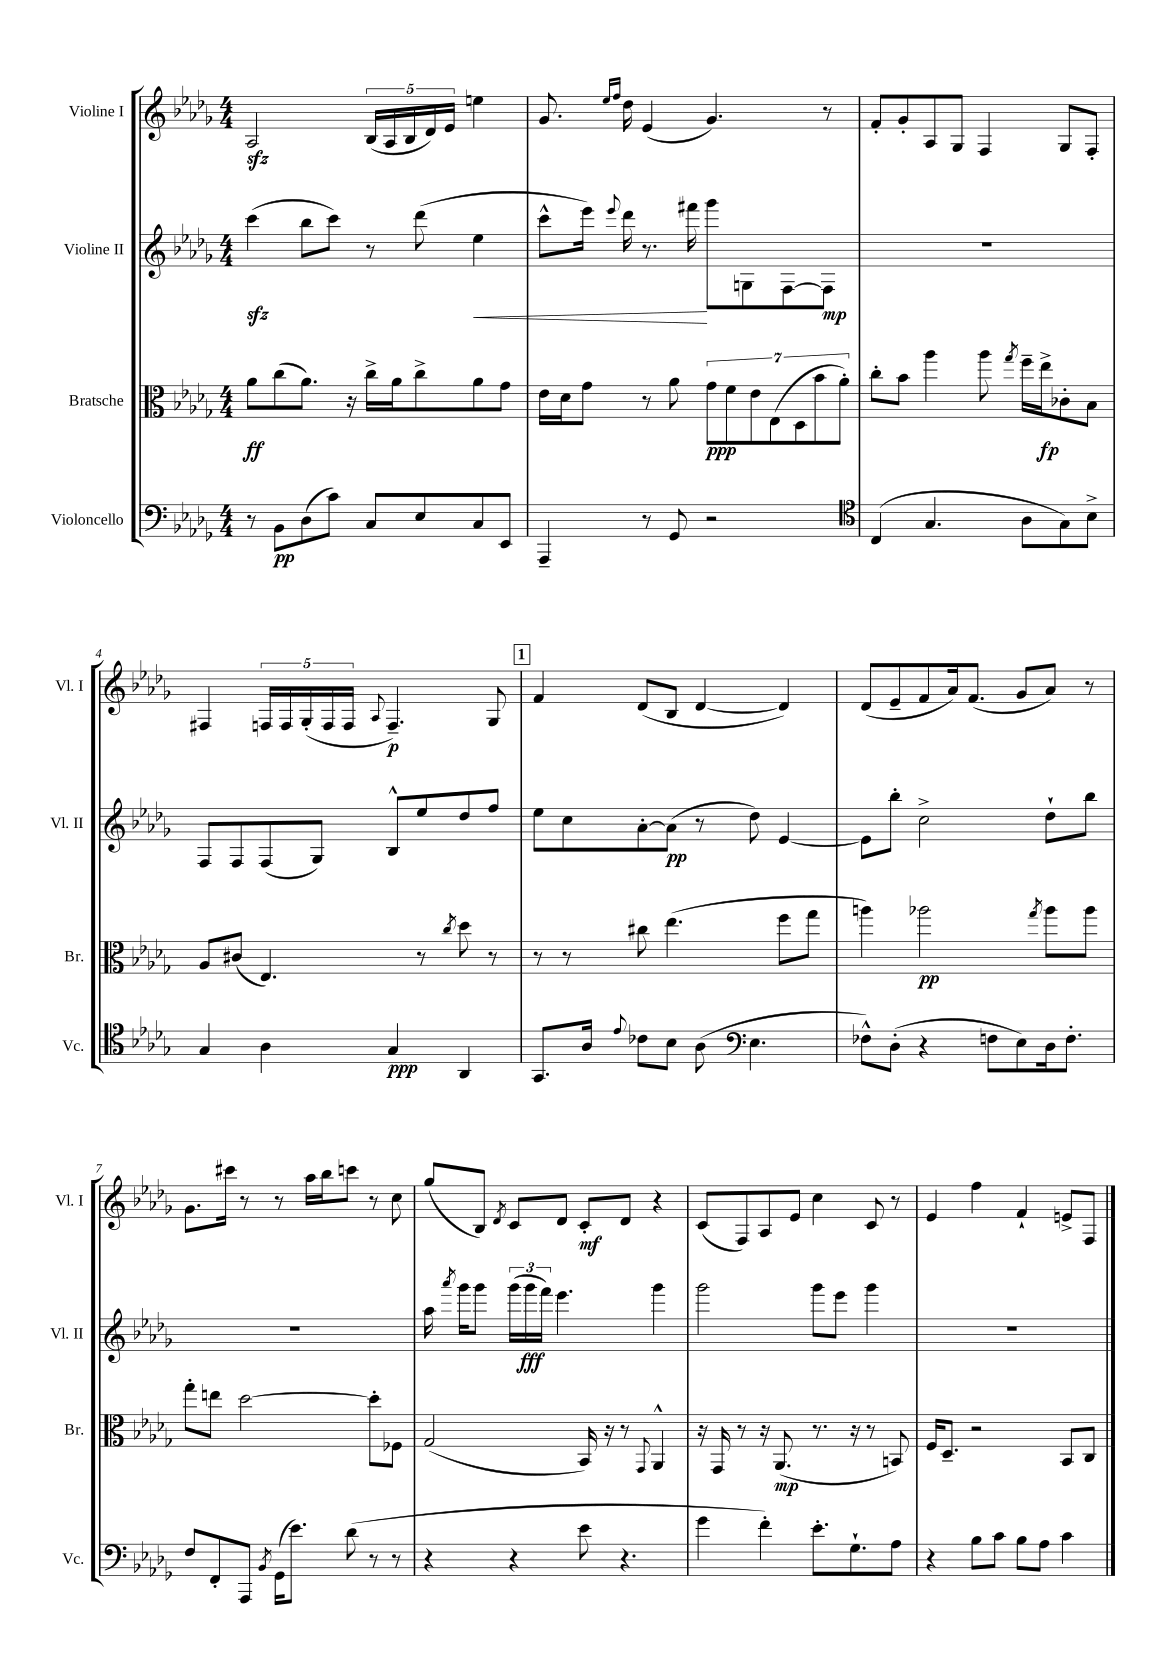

**kern	**kern	**kern	**kern
*staff4	*staff3	*staff2	*staff1
*clefF4	*clefC3	*clefG2	*clefG2
*k[b-e-a-d-g-]	*k[b-e-a-d-g-]	*k[b-e-a-d-g-]	*k[b-e-a-d-g-]
*M4/4	*M4/4	*M4/4	*M4/4
8r	8a-	(4ccc	2A-
8BB-	(8cc	.	.
(8D-	8.a-)	8bb-	.
8c)	.	8ccc)	.
.	16r	.	.
8C	16cc^	8r	(20B-
.	.	.	20A-
.	16a-	.	.
.	.	.	20B-
8E-	8cc^	(8ddd-	.
.	.	.	20d-)
.	.	.	20e-
8C	8a-	4ee-	4ee
8EE-	8g-	.	.
=	=	=	=
4AAA-~	16e-	8ccc^^	8.g-
.	16d-	.	.
.	8g-	16eee-)	.
.	.	.	16qqee-
.	.	8qqeee-	16qqff
.	.	16ddd-	16dd-
8r	8r	8.r	(4e-
8GG-	8a-	.	.
.	.	16fff#	.
2r	14g-	8ggg-	4.g-)
.	14f	.	.
.	.	8G	.
.	14e-	.	.
.	(14E-	.	.
.	.	[8F	.
.	14D-	.	.
.	14b-	.	.
.	.	8F]	8r
.	14a-')	.	.
=	=	=	=
*clefC4	*	*	*
(4C	8cc'	1r	8f'
.	8b-	.	8g-'
4.G-	4aa-	.	8A-
.	.	.	8G-
.	8aa-	.	4F
.	8qgg-	.	.
8A-	16ff~	.	.
.	16ee-^	.	.
8G-)	8c-'	.	8G-
8B-^	8B-	.	8F'
=	=	=	=
4G-	8A-	8F	4F#
.	(8c#	8F	.
4A-	4.E-)	(8F	20F
.	.	.	20F
.	.	.	(20G-'
.	.	8G-)	.
.	.	.	20F
.	.	.	20F
.	.	.	8qqA-
4G-	.	8B-^^	4.F~)
.	8r	8ee-	.
.	8qcc	.	.
4AA-	8dd-	8dd-	.
.	8r	8ff	8G-
=	=	=	=
8.GG-	8r	8ee-	4f
.	8r	8cc	.
16A-	.	.	.
8qqe-	.	.	.
8c-	8cc#	[8a-'	(8d-
8B-	(4.ee-	(8a-]	8B-
(8A-	.	8r	[4d-
*clefF4	*	*	*
4.E-	.	8dd-)	.
.	8ff	[4e-	4d-])
.	8gg-	.	.
=	=	=	=
8F-^^)	4aa)	8e-]	(8d-
(8D-'	.	8bb-'	8e-~
4r	2aa-	2cc^	8f
.	.	.	16a-)
.	.	.	(8.f
8F	.	.	.
8E-)	.	.	8g-
.	8qgg-	.	.
16D-	8aa-	8dd-`	8a-)
8.F'	.	.	.
.	8aa-	8bb-	8r
=	=	=	=
8F	8gg-'	1r	8.g-
8FF'	8ee	.	.
.	.	.	16ccc#
8AAA-	[2dd-	.	8r
8qBB-	.	.	.
(16GG-	.	.	8r
8.e-)	.	.	.
.	.	.	16aa-
.	.	.	16bb-
(8d-	.	.	8ccc
8r	8dd-']	.	8r
8r	8F-	.	8cc
=	=	=	=
4r	(2G-	16aa-	(8gg-
.	.	8qaaa-	.
.	.	16ggg-	.
.	.	8ggg-	8B-)
.	.	.	8qd-
4r	.	(24ggg-	8c
.	.	24ggg-	.
.	.	24fff)	.
.	.	4.eee-	8d-
8e-	16BB-)	.	8c'
.	16r	.	.
4.r	8r	.	8d-
.	8qqGG-	.	.
.	4AA-^^	4ggg-	4r
=	=	=	=
4g-	16r	2ggg-	(8c
.	16GG-	.	.
.	8r	.	8F)
4f')	16r	.	8A-
.	(8.AA-	.	.
.	.	.	8e-
8.e-'	8.r	8ggg-	4cc
.	.	8eee-	.
8.G-`	16r	.	.
.	8r	4ggg-	8c
8A-	8BB)	.	8r
=	=	=	=
4r	16F	1r	4e-
.	8.D-~	.	.
8B-	2r	.	4ff
8c	.	.	.
8B-	.	.	4f`
8A-	.	.	.
4c	8BB-	.	8e^
.	8C	.	8F
==	==	==	==
*-	*-	*-	*-
